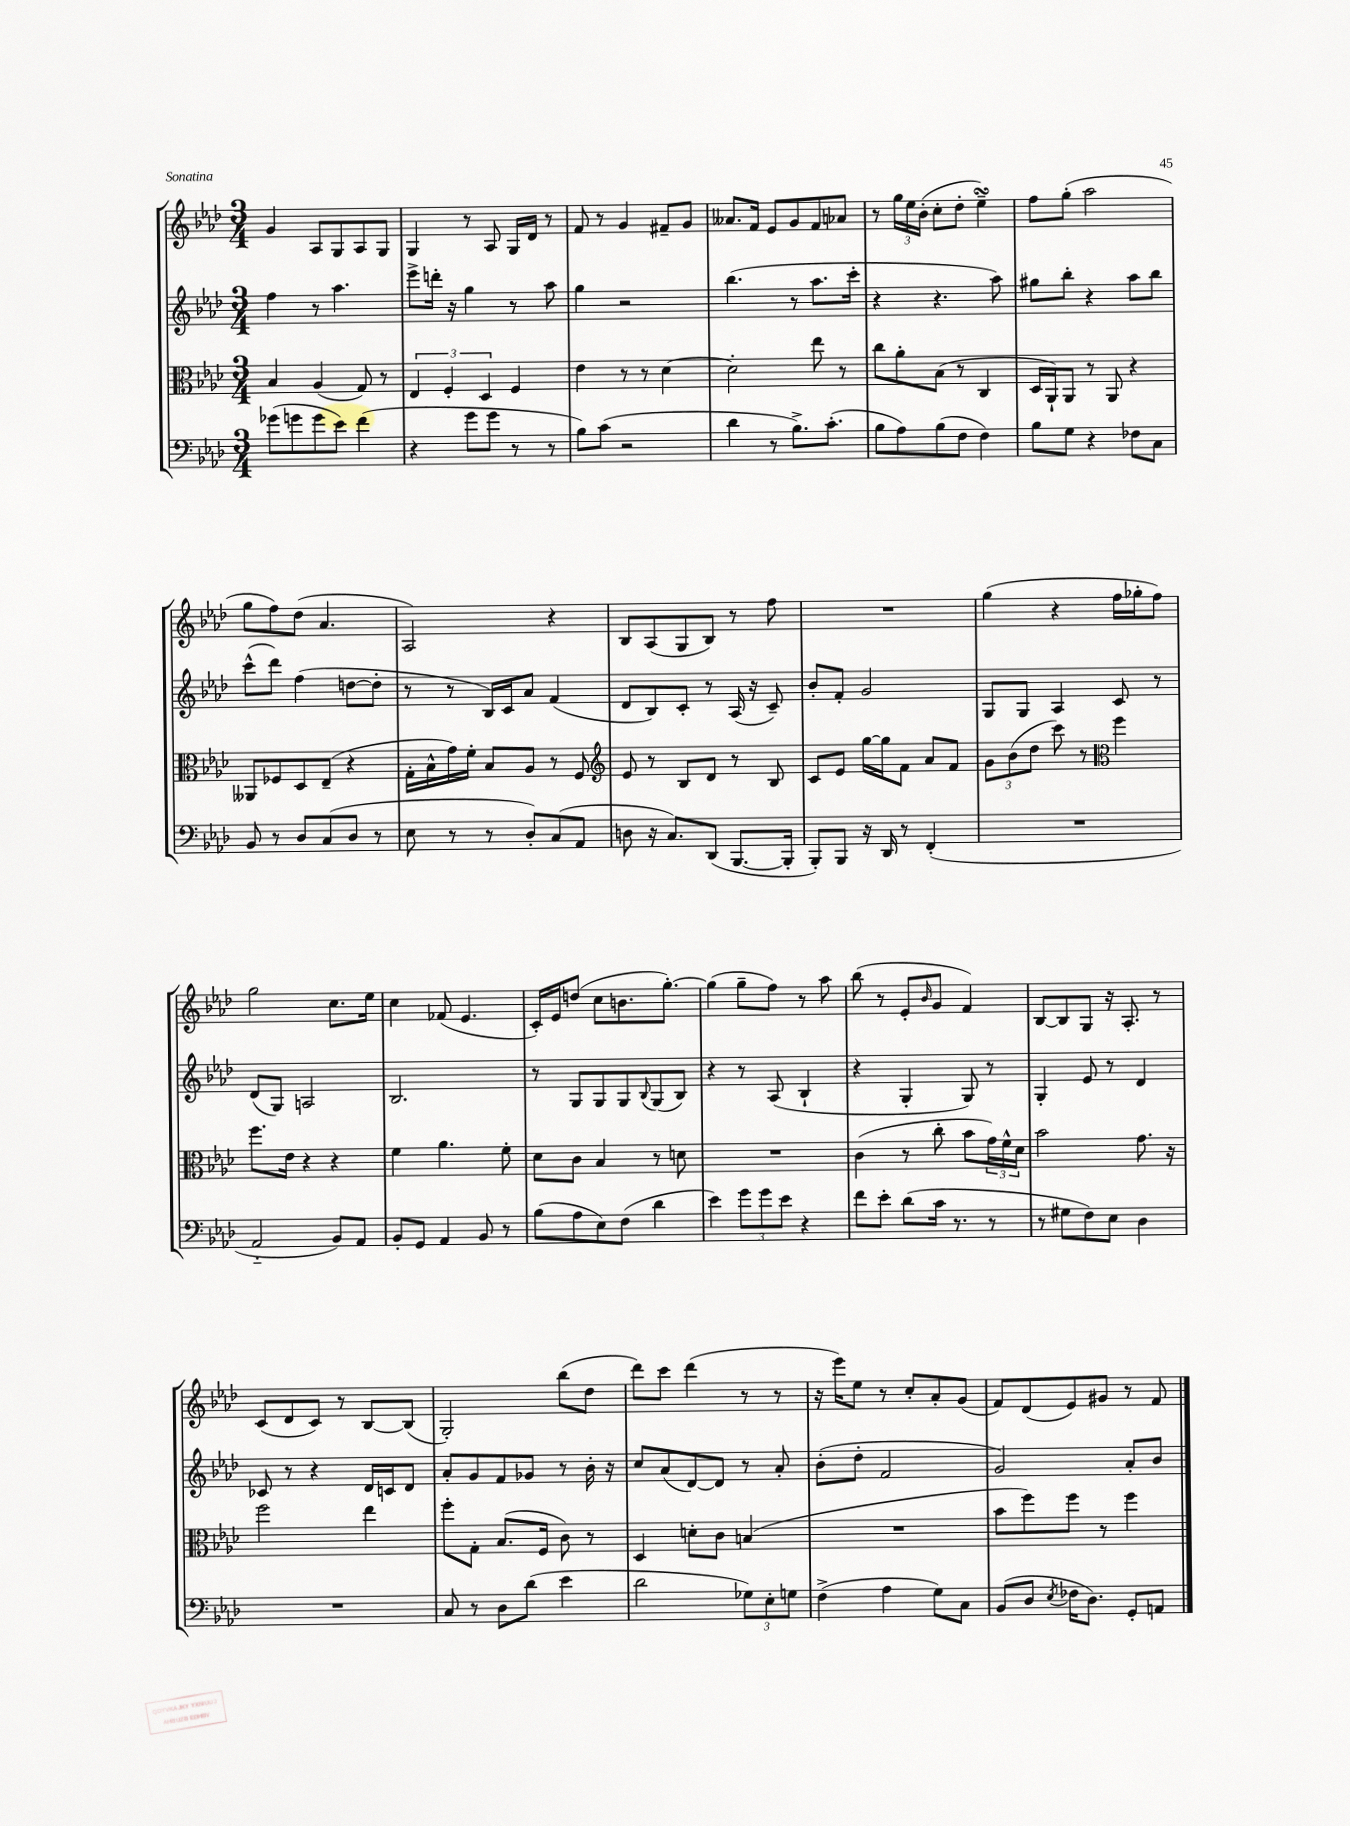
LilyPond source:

<<
\new StaffGroup <<
\new Staff = "s0" {
    \clef treble \key aes \major \numericTimeSignature \time 3/4
    g'4 aes8 g8 aes8 g8 |
    g4 r8 aes8 g16 des'16 r8 |
    f'8 r8 g'4 fis'8-- g'8 |
    aeses'8. f'16 ees'8 g'8 f'8 aes'8 |
    r8 \tuplet 3/2 { g''16 ees''16 bes'16-.( } c''8-. des''8-. ees''4--\turn) |
    f''8 g''8-.( aes''2 |
    g''8 f''8) des''8( aes'4. |
    aes2) r4 |
    bes8 aes8( g8 bes8) r8 f''8 |
    R2. |
    g''4( r4 f''16 ges''16-. f''8) |
    g''2 c''8. ees''16 |
    c''4 fes'8( ees'4. |
    c'16-.) ees'16 d''8( c''8 b'8. g''8.~-.) |
    g''4( g''8-- f''8) r8 aes''8 |
    bes''8( r8 ees'8-. \grace { bes'16 } g'8 f'4) |
    bes8~ bes8 g8 r16 aes8.-. r8 |
    c'8( des'8 c'8) r8 bes8~ bes8( |
    g2-.) bes''8( des''8 |
    des'''8) c'''8 des'''4( r8 r8 |
    r16 ees'''16) ees''8 r8 c''8-. aes'8-. g'8( |
    f'8) des'8( ees'8) gis'8 r8 f'8 \bar "|." |
}
\new Staff = "s1" {
    \clef treble \key aes \major \numericTimeSignature \time 3/4
    f''4 r8 aes''4. |
    ees'''8-> d'''16-. r16 g''4 r8 aes''8 |
    g''4 r2 |
    bes''4.( r8 aes''8. c'''16-. |
    r4 r4. aes''8) |
    gis''8 bes''8-. r4 aes''8 bes''8 |
    c'''8-^( des'''8) f''4( d''8~ d''8-. |
    r8 r8 bes16) c'16 aes'8 f'4( |
    des'8 bes8) c'8-. r8 aes16( r16 c'8--) |
    bes'8-. f'8-. g'2 |
    g8 g8 aes4 c'8 r8 |
    des'8( g8) a2 |
    bes2. |
    r8 g8 g8 g8 \appoggiatura { bes8 } g8( bes8) |
    r4 r8 aes8( bes4-! |
    r4 g4-. g8) r8 |
    g4-. ees'8 r8 des'4 |
    ces'8 r8 r4 des'16 c'16 des'8 |
    aes'8-. g'8 f'8 ges'8 r8 bes'16-. r16 |
    c''8 aes'8( des'8~) des'8 r8 aes'8-. |
    bes'8-.( des''8-. f'2 |
    g'2) aes'8-. bes'8 \bar "|." |
}
\new Staff = "s2" {
    \clef alto \key aes \major \numericTimeSignature \time 3/4
    bes4 aes4( g8) r8 |
    \tuplet 3/2 { ees4 f4-. des4 } f4 |
    ees'4 r8 r8 des'4~ |
    des'2-. ees''8 r8 |
    c''8 aes'8-. bes8( r8 c4 |
    des16 aes,16-!) aes,8 r8 aes,8 r4 |
    aeses,8 fes8 des8 ees8--( r4 |
    g16-. bes16-^ g'16) f'16-. bes8 aes8 r8 f8 |
    \clef treble ees'8 r8 bes8 des'8 r8 bes8 |
    c'8 ees'8 g''16~ g''16 f'8 aes'8 f'8 |
    \tuplet 3/2 { g'8 bes'8( des''8 } c'''8) r8 \clef alto f''4 |
    f''8. ees'16 r4 r4 |
    f'4 aes'4. f'8-. |
    des'8 c'8 bes4 r8 d'8 |
    R2. |
    c'4( r8 c''8-. bes'8 \tuplet 3/2 { g'16) f'16-^ des'16 } |
    bes'2 g'8. r16 |
    f''2 ees''4 |
    f''8-. g8-. bes8.( f16 c'8) r8 |
    des4 d'8-. c'8 b4( |
    R2. |
    bes'8 f''8) f''8 r8 f''4 \bar "|." |
}
\new Staff = "s3" {
    \clef bass \key aes \major \numericTimeSignature \time 3/4
    ges'8( g'8 g'8 ees'8) f'4( |
    r4 g'8 g'8 r8 r8 |
    bes8) c'8( r2 |
    des'4 r8 bes8.->) c'8.-.( |
    bes8 aes8) bes8( f8 f4) |
    bes8 g8 r4 fes8 c8 |
    bes,8 r8 des8 c8( des8 r8 |
    ees8 r8 r8 des8-.) c8( aes,8 |
    d8 r16 c8.) des,8( bes,,8.~ bes,,16-. |
    bes,,8-.) bes,,8 r16 des,16 r8 f,4-.( |
    R2. |
    aes,2-_ bes,8) aes,8 |
    bes,8-. g,8 aes,4 bes,8 r8 |
    bes8( aes8 ees8) f8( des'4 |
    ees'4) \tuplet 3/2 { g'8 g'8 ees'8 } r4 |
    f'8 ees'8-. des'8( c'16 r8. r8 |
    r8 gis8 f8) ees8 des4 |
    R2. |
    c8 r8 des8 des'8( ees'4 |
    des'2 \tuplet 3/2 { ges8) ees8-. g8 } |
    f4->( aes4 g8) c8 |
    bes,8( des8 \acciaccatura { ees8 } fes16 des8.) g,8-. a,8 \bar "|." |
}
>>
>>
\layout { \context { \Score \remove "Bar_number_engraver" } }
